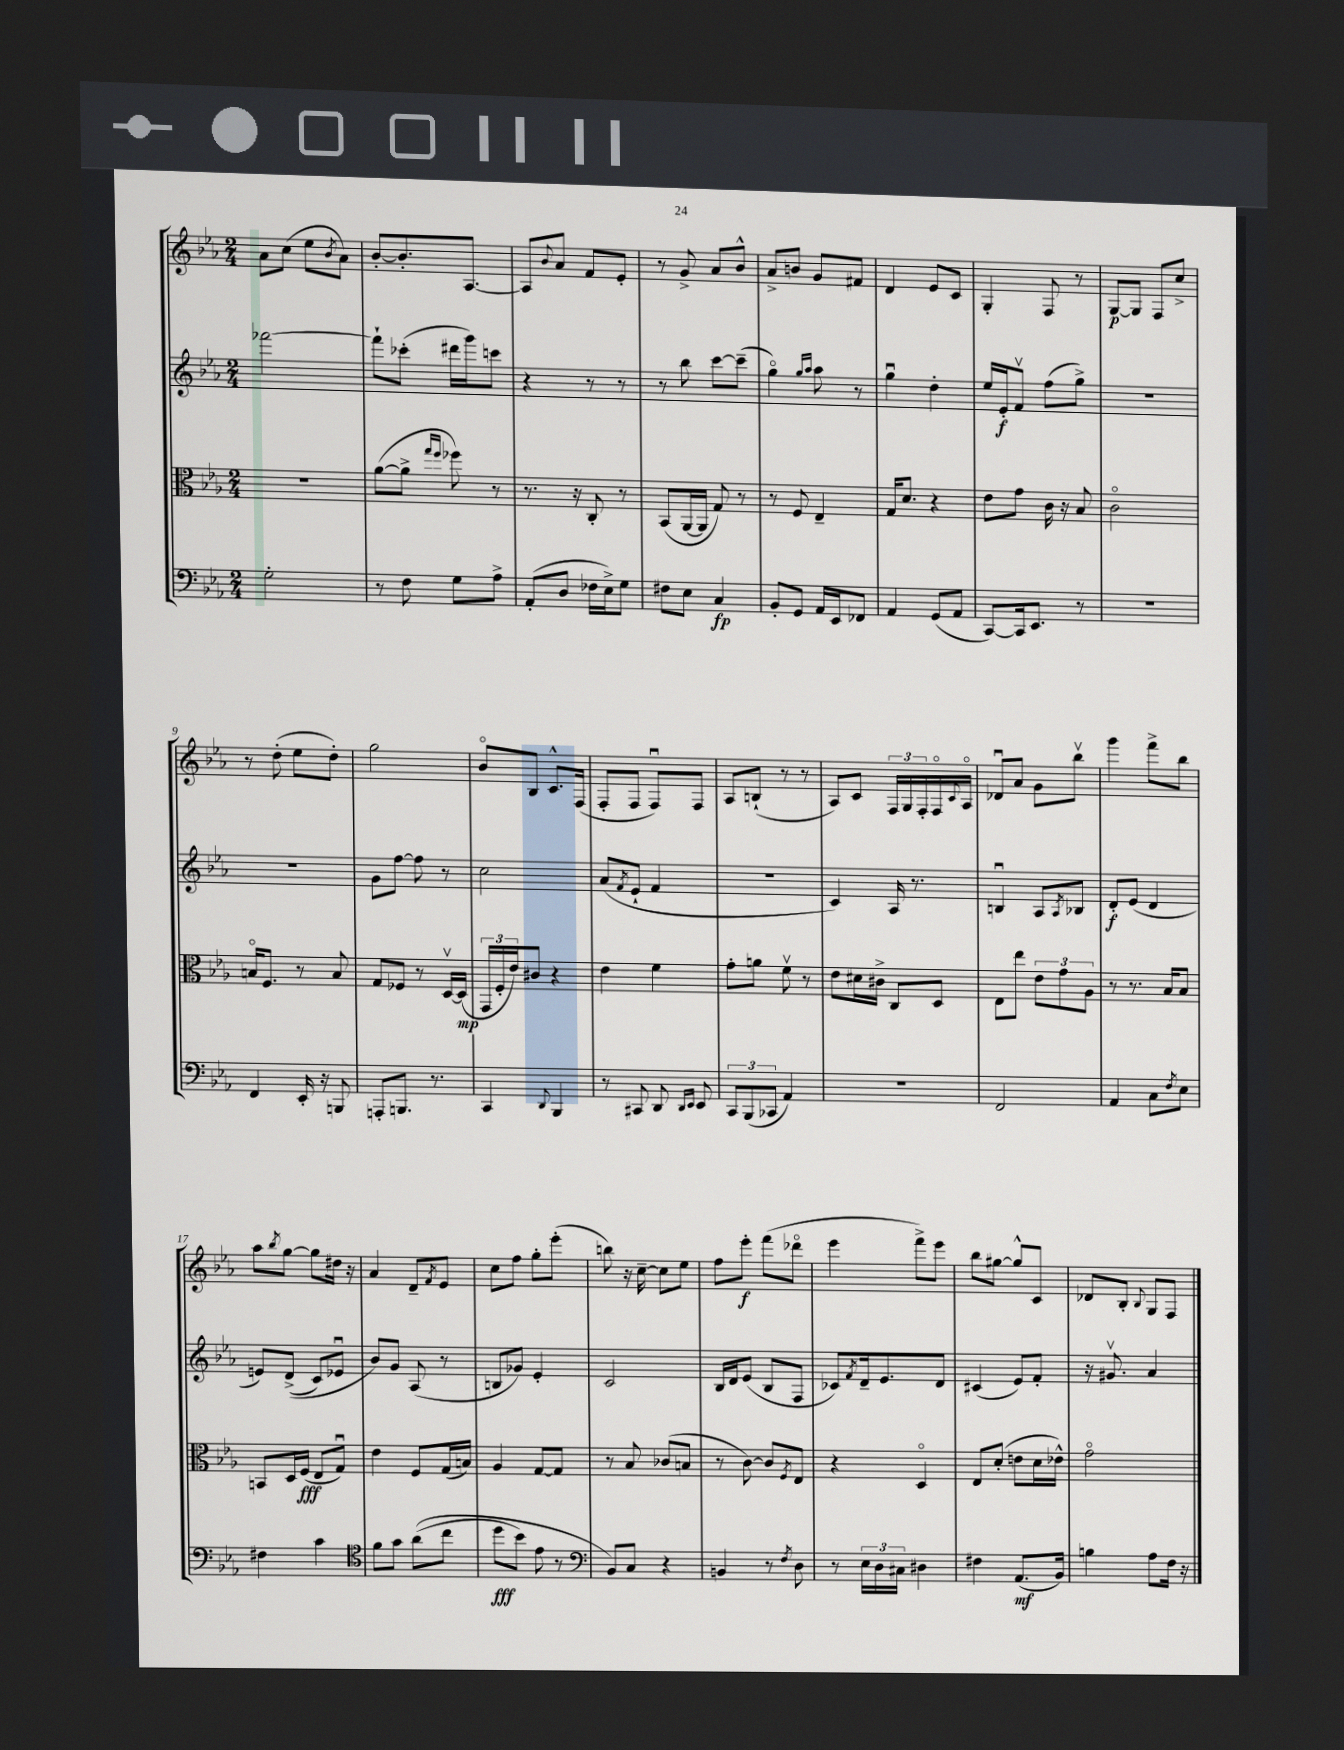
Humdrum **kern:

**kern	**kern	**kern	**kern
*staff4	*staff3	*staff2	*staff1
*clefF4	*clefC3	*clefG2	*clefG2
*k[b-e-a-]	*k[b-e-a-]	*k[b-e-a-]	*k[b-e-a-]
*M2/4	*M2/4	*M2/4	*M2/4
2G'	2r	[2fff-	8a-
.	.	.	(8cc
.	.	.	8ee-
.	.	.	8qb-
.	.	.	8a-)
=	=	=	=
8r	([8a-	8fff-`]	[8b-'
8F	8a-^]	(8ccc-'	8.b-']
.	16qqgg	.	.
.	16qqff	.	.
8G	8ff-)	16ddd#	.
.	.	16ggg)	[8.A-
8A-^	8r	8ccc	.
=	=	=	=
(8AA-'	8.r	4r	8A-]
.	.	.	8qqb-
8D	.	.	8a-
.	16r	.	.
16F-	8C'	8r	8f
16E-^)	.	.	.
8G	8r	8r	8e-'
=	=	=	=
8F#	(8BB-	8r	8r
8E-	[16AA-	8bb-	8g^
.	16AA-]	.	.
4C	8G)	[8ccc	8a-
.	8r	(8ccc~]	8b-^^
=	=	=	=
8BB-'	8r	4ggo)	8a-^
8GG	8F	.	8b
.	.	16qqgg	.
.	.	16qqaa-	.
16AA-	4E-~	8aa-	8g
16EE-	.	.	.
8FF-	.	8r	8f#
=	=	=	=
4AA-	16G	4ggu	4d
.	8.d	.	.
(8GG	4r	4dd'	8e-
8AA-	.	.	8c
=	=	=	=
[8CC)	8e-	16ee-	4G'
.	.	16e-'	.
16CC]	8g	8fv	.
8.EE-	.	.	.
.	16c	(8ff	8F
.	16r	.	.
8r	8B-	8gg^)	8r
=	=	=	=
2r	2co	2r	[8G
.	.	.	8G]
.	.	.	8F
.	.	.	8cc^
=	=	=	=
4FF	16Bo	2r	8r
.	8.F	.	.
.	.	.	(8dd'
16EE-'	8r	.	8ee-
16r	.	.	.
8BBB	8B	.	8dd')
=	=	=	=
8AAA'	8G	8g	2gg
8.BBB	8F-	[8ff	.
.	8r	8ff]	.
8.r	.	.	.
.	[16Dv	8r	.
.	(16D]	.	.
=	=	=	=
4CC	24GG	2cc	8b-o
.	24F'	.	.
.	24e-)	.	.
.	8c#	.	8B-
8qqDD	.	.	.
4BBB-	4r	.	8.c^^
.	.	.	(16F
=	=	=	=
8r	4e-	(8a-	8F'
.	.	8qf	.
8CC#	.	8e-`	8F
8DD	4f	4f	8Fu)
16qqDD	.	.	.
16qqEE-	.	.	.
8EE-	.	.	8F
=	=	=	=
12CC	8g'	2r	8A-
(12BBB-	.	.	.
.	8a	.	(8B`
12CC-	.	.	.
4AA-)	8fv	.	8r
.	8r	.	8r
=	=	=	=
2r	8e-	4c)	8A-)
.	16d#	.	8c
.	16c#^	.	.
.	8C	16A-	24F
.	.	.	24G
.	.	8.r	.
.	.	.	24F'
.	8D	.	16Fo
.	.	.	8qqc
.	.	.	16A-o
=	=	=	=
2FF	8E-	4Bu	8d-u
.	8ee-	.	8a-
.	12e-	8A-	8g
.	12g	.	.
.	.	8qA-	.
.	.	8B-	8bb-v
.	12A-	.	.
=	=	=	=
4AA-	8r	8d'	4ggg
.	8.r	(8e-	.
8C	.	4d	8fff^
.	16B-	.	.
8qF	.	.	.
8E-	8B-	.	8bb-
=	=	=	=
4F#	8BB	8e)	8aa-
.	.	.	8qbb-
.	16D	&((8d^	[8gg
.	(16F	.	.
4c	8E-	8c)	8gg]
.	8Gu)	8e-u	16dd#
.	.	.	16r
=	=	=	=
*clefC4	*	*	*
8f	4e-	8b-&)	4a-
8g	.	8g	.
&((8a-	8F	(8A-	8d~
.	.	.	8qf
8cc	(16G	8r	8e-
.	16B)	.	.
=	=	=	=
8dd	4A-	8B	8cc
8b-)	.	8g-)	8ff
8e-	[8G	4e-'	8gg'
8r	8G]	.	(8eee-'
=	=	=	=
*clefF4	*	*	*
8BB-&)	8r	2c	8bb)
8C	8B-	.	16r
.	.	.	[16cc~
4r	(8c-	.	8cc]
.	8B	.	8ee-
=	=	=	=
4BB	8r	16B-	8ff
.	.	16d	.
.	[8c)	(8e-	8eee-'
8r	8c]	8B-	(8fff
8qF	8qF	.	.
8D	8E-	8F	8ddd-o
=	=	=	=
8r	4r	8c-)	4eee-
.	.	8qf	.
24E-	.	16d~	.
24D	.	.	.
.	.	8.e-	.
24C#	.	.	.
4D#	4Do	.	8fff^)
.	.	8d	8eee-
=	=	=	=
4F#	8E-	(4c#	8bb-
.	(8d'	.	[8gg#
(8.AA-	8e	8e-)	8gg#^^]
.	16d	8f'	8c
16BB-)	16e-^^)	.	.
=	=	=	=
4B	2go	16r	8d-
.	.	8.g#v	.
.	.	.	8B-'
.	.	.	8qqB-
8A-	.	4a-	8G
16F	.	.	8F
16r	.	.	.
==	==	==	==
*-	*-	*-	*-
